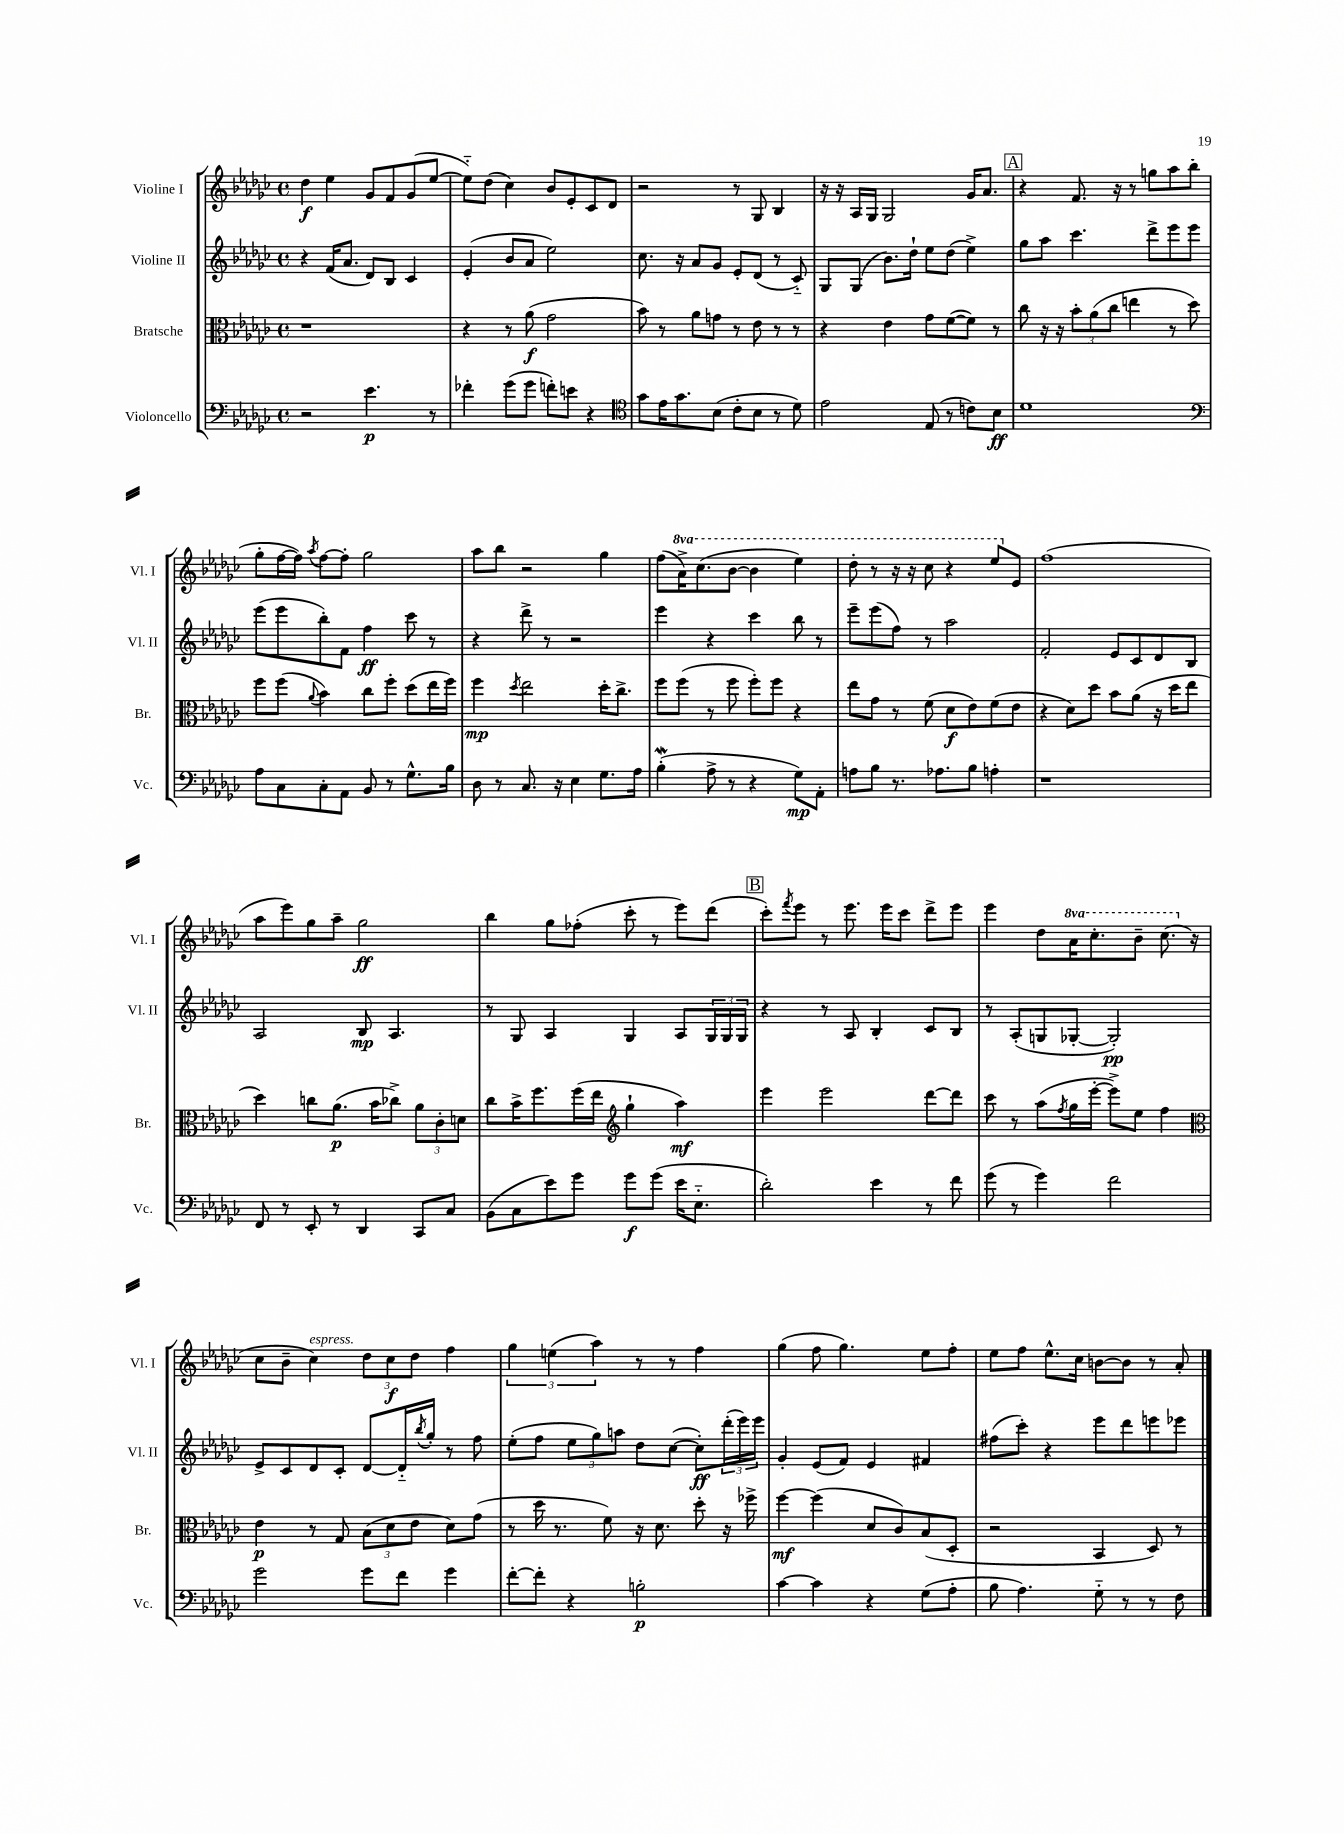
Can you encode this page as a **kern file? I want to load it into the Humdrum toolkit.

**kern	**kern	**kern	**kern
*staff4	*staff3	*staff2	*staff1
*clefF4	*clefC3	*clefG2	*clefG2
*k[b-e-a-d-g-c-]	*k[b-e-a-d-g-c-]	*k[b-e-a-d-g-c-]	*k[b-e-a-d-g-c-]
*M4/4	*M4/4	*M4/4	*M4/4
*met(c)	*met(c)	*met(c)	*met(c)
2r	1r	4r	4dd-
.	.	(16f	4ee-
.	.	8.a-	.
4.e-	.	8d-)	8g-
.	.	8B-	8f
.	.	4c-	(8g-
8r	.	.	[8ee-
=	=	=	=
4f-'	4r	(4e-'	8ee-'~])
.	.	.	(8dd-
(8g-	8r	8b-	4cc-)
8g-	(8a-	8a-	.
8f')	2g-	2ee-)	8b-
8e	.	.	8e-'
4r	.	.	8c-
.	.	.	8d-
=	=	=	=
*clefC4	*	*	*
8g-	8b-)	8.cc-	2r
16e-	8r	.	.
8.g-	.	16r	.
.	8a-	8a-	.
(8B-	8g	8g-	.
8c-'	8r	8e-'	8r
8B-	8e-	(8d-	8G-
8r	8r	8r	4B-
8d-)	8r	8c-'~)	.
=	=	=	=
2e-	4r	8G-	16r
.	.	.	16r
.	.	(8G-	16A-
.	.	.	16G-
.	4e-	8.b-)	2G-
.	.	16dd-`	.
(8E-	8g-	8ee-	.
8r	([8f	(8dd-	.
8c)	8f])	4ee-^)	16g-
.	.	.	8.a-
8B-	8r	.	.
=	=	=	=
1d-	8cc-	8gg-	4r
.	16r	8aa-	.
.	16r	.	.
.	12b-'	4.ccc-	8.f
.	(12a-	.	.
.	12cc-	.	.
.	.	.	16r
.	4ee	.	8r
.	.	8ddd-^	8gg
.	8r	8eee-	8aa-
.	8dd-)	8eee-	(8bb-
=	=	=	=
*clefF4	*	*	*
8A-	8ff	(8eee-	8gg-'
8C-	(8ff	8eee-	[16ff
.	.	.	16ff])
.	8qqa-	.	8qaa-
8C-'	4b-)	8bb-')	[8ff
8AA-	.	8f	8ff']
8BB-	8cc-	4ff	2gg-
8r	8ff'	.	.
8.G-^^	(8dd-	8ccc-	.
.	16ee-	8r	.
16B-	16ff)	.	.
=	=	=	=
8D-	4ff	4r	8aa-
8r	.	.	8bb-
.	8qdd-	.	.
8.C-	2ee-	8ddd-^	2r
.	.	8r	.
16r	.	.	.
4E-	.	2r	.
8.G-	16dd-'	.	4gg-
.	8.cc-^	.	.
16A-	.	.	.
=	=	=	=
(4B-'	8ff	4eee-	(8ff
.	(8ff	.	16aa-^)
.	.	.	(8.ccc-
8A-^	8r	4r	.
8r	8ff	.	[8bb-
4r	8ff')	4ccc-	4bb-]
.	8ff	.	.
8G-)	4r	8bb-	4eee-)
8AA-'	.	8r	.
=	=	=	=
8A	8ee-	8eee-~	8ddd-'
8B-	8g-	(8eee-	8r
8.r	8r	8ff)	16r
.	.	.	16r
.	(8f	8r	8ccc-
8.A-	.	.	.
.	8d-	2aa-	4r
8B-	8e-)	.	.
4A'	(8f	.	8eee-
.	8e-	.	8e-
=	=	=	=
1r	4r	2f'	(1ff
.	8d-)	.	.
.	8dd-	.	.
.	8b-	8e-	.
.	(8a-	8c-	.
.	16r	8d-	.
.	16dd-	.	.
.	8ee-	8B-	.
=	=	=	=
8FF	4dd-)	2A-	8aa-
8r	.	.	8eee-)
8EE-'	8cc	.	8gg-
8r	(8.a-	.	8aa-~
4DD-	.	8B-	2gg-
.	16b-	.	.
.	8cc-^)	4.A-	.
8CC-	12a-	.	.
.	12c-'	.	.
8C-	.	.	.
.	12d	.	.
=	=	=	=
(8BB-	8cc-	8r	4bb-
8C-	16b-^	8G-	.
.	8.ff	.	.
8e-)	.	4A-	8gg-
8g-	(16ff	.	(8ff-'
.	16ee-	.	.
*	*clefG2	*	*
8g-	4gg-`	4G-	8ccc-'
(8g-	.	.	8r
16e-	4aa-)	8A-	8eee-)
8.E-'~	.	.	.
.	.	24G-	(8ddd-
.	.	24G-	.
.	.	24G-	.
=	=	=	=
2d-')	4eee-	4r	8ccc-')
.	.	.	8qfff
.	.	.	8eee-
.	2eee-	8r	8r
.	.	8A-	8.eee-
4e-	.	4B-'	.
.	.	.	16eee-
.	.	.	8ccc-
8r	[8ddd-	8c-	8ddd-^
8f	8ddd-]	8B-	8eee-
=	=	=	=
(8g-	8ccc-	8r	4eee-
8r	8r	(8A-'	.
4g-)	(8aa-	8G	8dd-
.	8qff	.	.
.	16gg-	[8G-'	16aa-
.	[16eee-'	.	8.ccc-'
2f	8eee-^])	2G-'])	.
.	8ee-	.	8bb-~
.	4ff	.	(8.ccc-
.	.	.	16r
=	=	=	=
*	*clefC3	*	*
2g-	4e-	8e-^	8cc-
.	.	8c-	8b-~
.	8r	8d-	4cc-)
.	8G-	8c-'	.
8g-	(12B-	[8d-	12dd-
.	12d-	.	12cc-
8f	.	16d-'~]	.
.	12e-	.	12dd-
.	.	8qbb-	.
.	.	16gg-'	.
4g-	8d-)	8r	4ff
.	(8g-	8ff	.
=	=	=	=
[8f'	8r	(8ee-'	6gg-
8f']	16dd-	8ff	.
.	.	.	(6ee
.	8.r	.	.
4r	.	12ee-	.
.	.	12gg-)	6aa-)
.	8f)	.	.
.	.	12aa	.
2B'	16r	8dd-	8r
.	8.d-	.	.
.	.	([8cc-	8r
.	8dd-'	8cc-'])	4ff
.	16r	(24ddd-'	.
.	.	24eee-)	.
.	16ff-^	.	.
.	.	24eee-	.
=	=	=	=
[4c-	[4ff	4g-'	(4gg-
4c-]	(4ff]	(8e-	8ff
.	.	8f)	4.gg-)
4r	8d-	4e-	.
.	8c-)	.	.
(8G-	(8B-	4f#	8ee-
8A-'	8D-'	.	8ff'
=	=	=	=
8B-	2r	(8ff#	8ee-
4.A-)	.	8ccc-')	8ff
.	.	4r	8.ee-^^
.	.	.	16cc-
8G-'~	4BB-	8eee-	[8b
8r	.	8ddd-	8b]
8r	8D-)	8eee	8r
8F	8r	8eee-	8a-'
==	==	==	==
*-	*-	*-	*-
